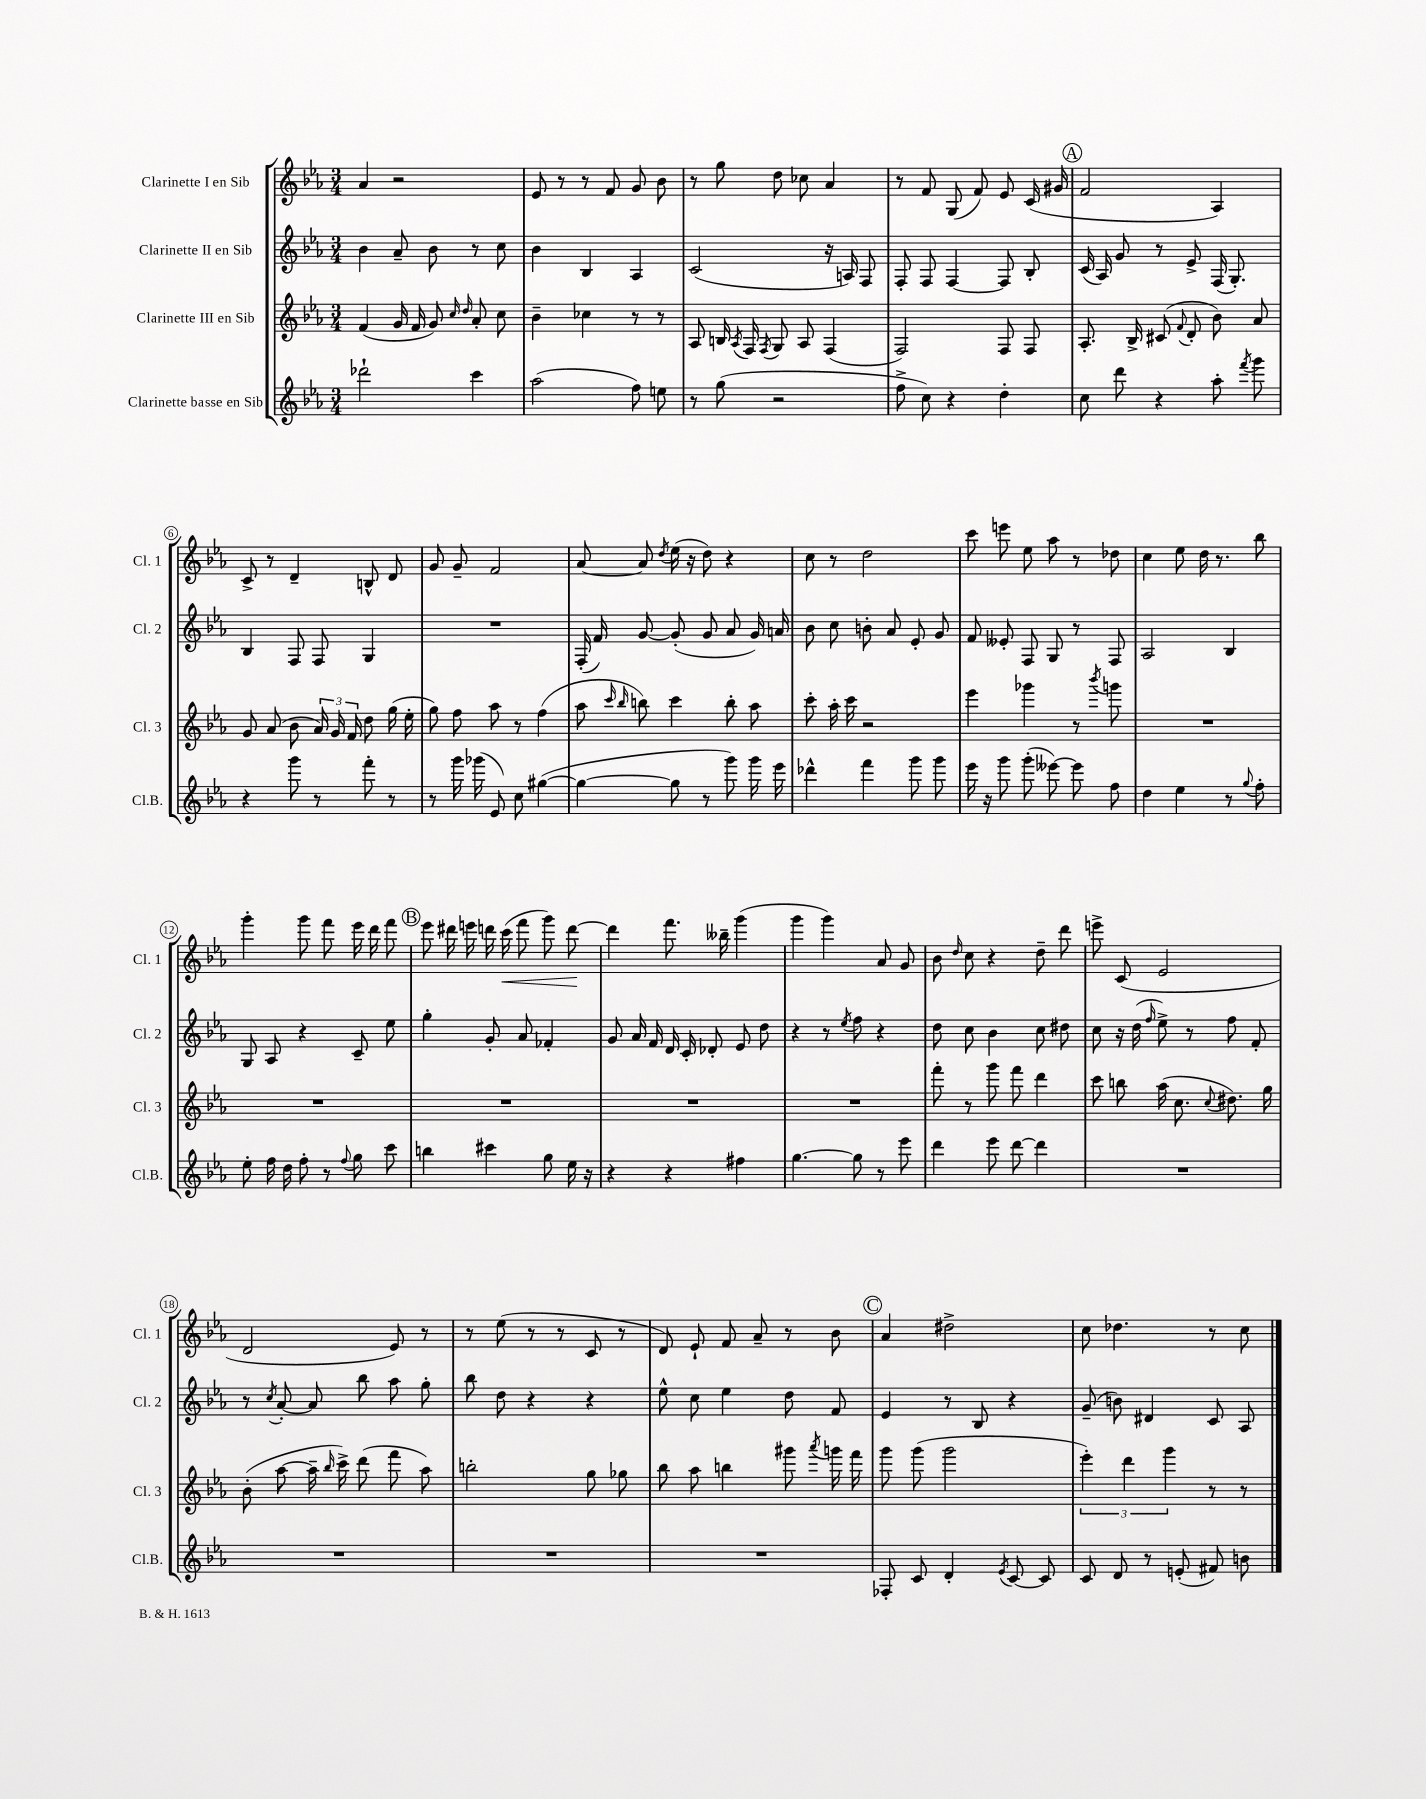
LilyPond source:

<<
\new StaffGroup <<
\new Staff = "s0" \with { instrumentName = "Clarinette I en Sib" shortInstrumentName = "Cl. 1" } {
    \clef treble \key ees \major \numericTimeSignature \time 3/4
    \autoBeamOff aes'4 r2 |
    ees'8 r8 r8 f'8 g'8 bes'8 |
    r8 g''8 d''8 ces''8 aes'4 |
    r8 f'8 g8( f'8) ees'8 c'16( gis'16 |
    \mark \markup { \circle "A" } f'2 aes4) |
    c'8-> r8 d'4-- b8-^ d'8 |
    g'8 g'8-- f'2 |
    aes'8~ aes'8 \acciaccatura { d''8 } ees''16( r16 d''8) r4 |
    c''8 r8 d''2 |
    c'''8 e'''8 ees''8 aes''8 r8 des''8 |
    c''4 ees''8 d''16 r8. bes''8 |
    g'''4-. g'''8 f'''8 ees'''16 d'''16 f'''8 |
    \mark \markup { \circle "B" } ees'''8 dis'''16 e'''16 d'''16 c'''16\<( f'''8 g'''8) d'''8~\! |
    d'''4 f'''8. beses''16-- g'''4( |
    g'''4 g'''4) aes'8 g'8 |
    bes'8 \grace { d''16 } c''8 r4 d''8-- d'''8 |
    e'''8-> c'8( ees'2 |
    d'2 ees'8) r8 |
    r8 ees''8( r8 r8 c'8 r8 |
    d'8) ees'8-! f'8 aes'8-- r8 bes'8 |
    \mark \markup { \circle "C" } aes'4 dis''2-> |
    c''8 des''4. r8 c''8 \bar "|." |
}
\new Staff = "s1" \with { instrumentName = "Clarinette II en Sib" shortInstrumentName = "Cl. 2" } {
    \clef treble \key ees \major \numericTimeSignature \time 3/4
    \autoBeamOff bes'4 aes'8-- bes'8 r8 c''8 |
    bes'4 bes4 aes4 |
    c'2( r16 a16) f8 |
    f8-. f8 f4~ f8 bes8-. |
    \mark \markup { \circle "A" } c'16( aes16) g'8 r8 ees'8-> f16( g8.-.) |
    bes4 f8 f8 g4 |
    R2. |
    f16-.( f'16) g'8~ g'8-.( g'8 aes'8 g'16) a'16 |
    bes'8 c''8 b'8-. aes'8 ees'8-. g'8 |
    f'8 eeses'8-. f8 g8 r8 f8 |
    aes2 bes4 |
    g8 aes8 r4 c'8-- ees''8 |
    \mark \markup { \circle "B" } g''4-. g'8-. aes'8 fes'4-. |
    g'8 aes'16 f'16 d'16 c'16-. des'8-. ees'8 d''8 |
    r4 r8 \acciaccatura { ees''8 } f''8 r4 |
    d''8 c''8 bes'4 c''8 dis''8 |
    c''8 r16 d''16( \grace { f''16 } ees''8->) r8 f''8 f'8-. |
    r8 \acciaccatura { c''8 } aes'8~-. aes'8 bes''8 aes''8 g''8-. |
    bes''8 d''8 r4 r4 |
    ees''8-^ c''8 ees''4 d''8 f'8 |
    \mark \markup { \circle "C" } ees'4 r8 bes8 r4 |
    g'8--( b'8) dis'4 c'8 aes8 \bar "|." |
}
\new Staff = "s2" \with { instrumentName = "Clarinette III en Sib" shortInstrumentName = "Cl. 3" } {
    \clef treble \key ees \major \numericTimeSignature \time 3/4
    \autoBeamOff f'4( g'16 f'16 g'8) \grace { c''16 d''16 } aes'8-. c''8 |
    bes'4-- ces''4 r8 r8 |
    aes8 b16 \acciaccatura { aes8 } f16 \acciaccatura { f8 } g8 aes8 f4( |
    f2) f8 f8 |
    \mark \markup { \circle "A" } aes8.-. bes16-> cis'8( \appoggiatura { f'8 } d'8-. bes'8) aes'8 |
    g'8 aes'8( bes'8 \tuplet 3/2 { aes'16) g'16 f'16 } d''8 g''16( ees''16-. |
    g''8) f''8 aes''8 r8 f''4( |
    aes''8 \grace { c'''16 bes''16 } b''8) c'''4 b''8-. aes''8 |
    c'''8-. aes''16-. c'''16 r2 |
    ees'''4 ges'''4 r8 \acciaccatura { bes'''8 } g'''8 |
    R2. |
    R2. |
    \mark \markup { \circle "B" } R2. |
    R2. |
    R2. |
    f'''8-. r8 g'''8 f'''8 d'''4 |
    c'''8 b''8 aes''16( c''8. \appoggiatura { c''8 } dis''8.) g''16 |
    bes'8-.( aes''8~ aes''16-- \grace { bes''16 } c'''16->) d'''8( f'''8 aes''8) |
    b''2-. g''8 ges''8 |
    bes''8 aes''8 b''4 gis'''8 \acciaccatura { aes'''8 } g'''16 f'''16 |
    \mark \markup { \circle "C" } g'''8 g'''8( g'''2 |
    \tuplet 3/2 { ees'''4-.) d'''4 g'''4 } r8 r8 \bar "|." |
}
\new Staff = "s3" \with { instrumentName = "Clarinette basse en Sib" shortInstrumentName = "Cl.B." } {
    \clef treble \key ees \major \numericTimeSignature \time 3/4
    \autoBeamOff des'''2-! c'''4 |
    aes''2( f''8) e''8 |
    r8 g''8( r2 |
    f''8-> c''8) r4 d''4-. |
    \mark \markup { \circle "A" } c''8 d'''8 r4 aes''8-. \acciaccatura { f'''8 } g'''8 |
    r4 g'''8 r8 f'''8-. r8 |
    r8 g'''16 ges'''16( ees'8) c''8 gis''4~( |
    gis''4~ gis''8 r8 g'''8) g'''16 ees'''16 |
    des'''4-^ f'''4 g'''8 g'''8 |
    ees'''16 r16 g'''8 g'''8-.( eeses'''8~) eeses'''8 f''8 |
    d''4 ees''4 r8 \appoggiatura { g''8 } f''8-. |
    ees''8-. f''16 d''16 f''8-. r8 \appoggiatura { f''8 } g''8 c'''8 |
    \mark \markup { \circle "B" } b''4 cis'''4 g''8 ees''16 r16 |
    r4 r4 fis''4 |
    g''4.~ g''8 r8 ees'''8 |
    d'''4 ees'''8 d'''8~ d'''4 |
    R2. |
    R2. |
    R2. |
    R2. |
    \mark \markup { \circle "C" } fes8-. c'8 d'4-. \acciaccatura { ees'8 } c'8~ c'8 |
    c'8 d'8 r8 e'8-.( fis'8) b'8 \bar "|." |
}
>>
>>
\layout { \context { \Score \override BarNumber.stencil = #(make-stencil-circler 0.1 0.3 ly:text-interface::print) } }
